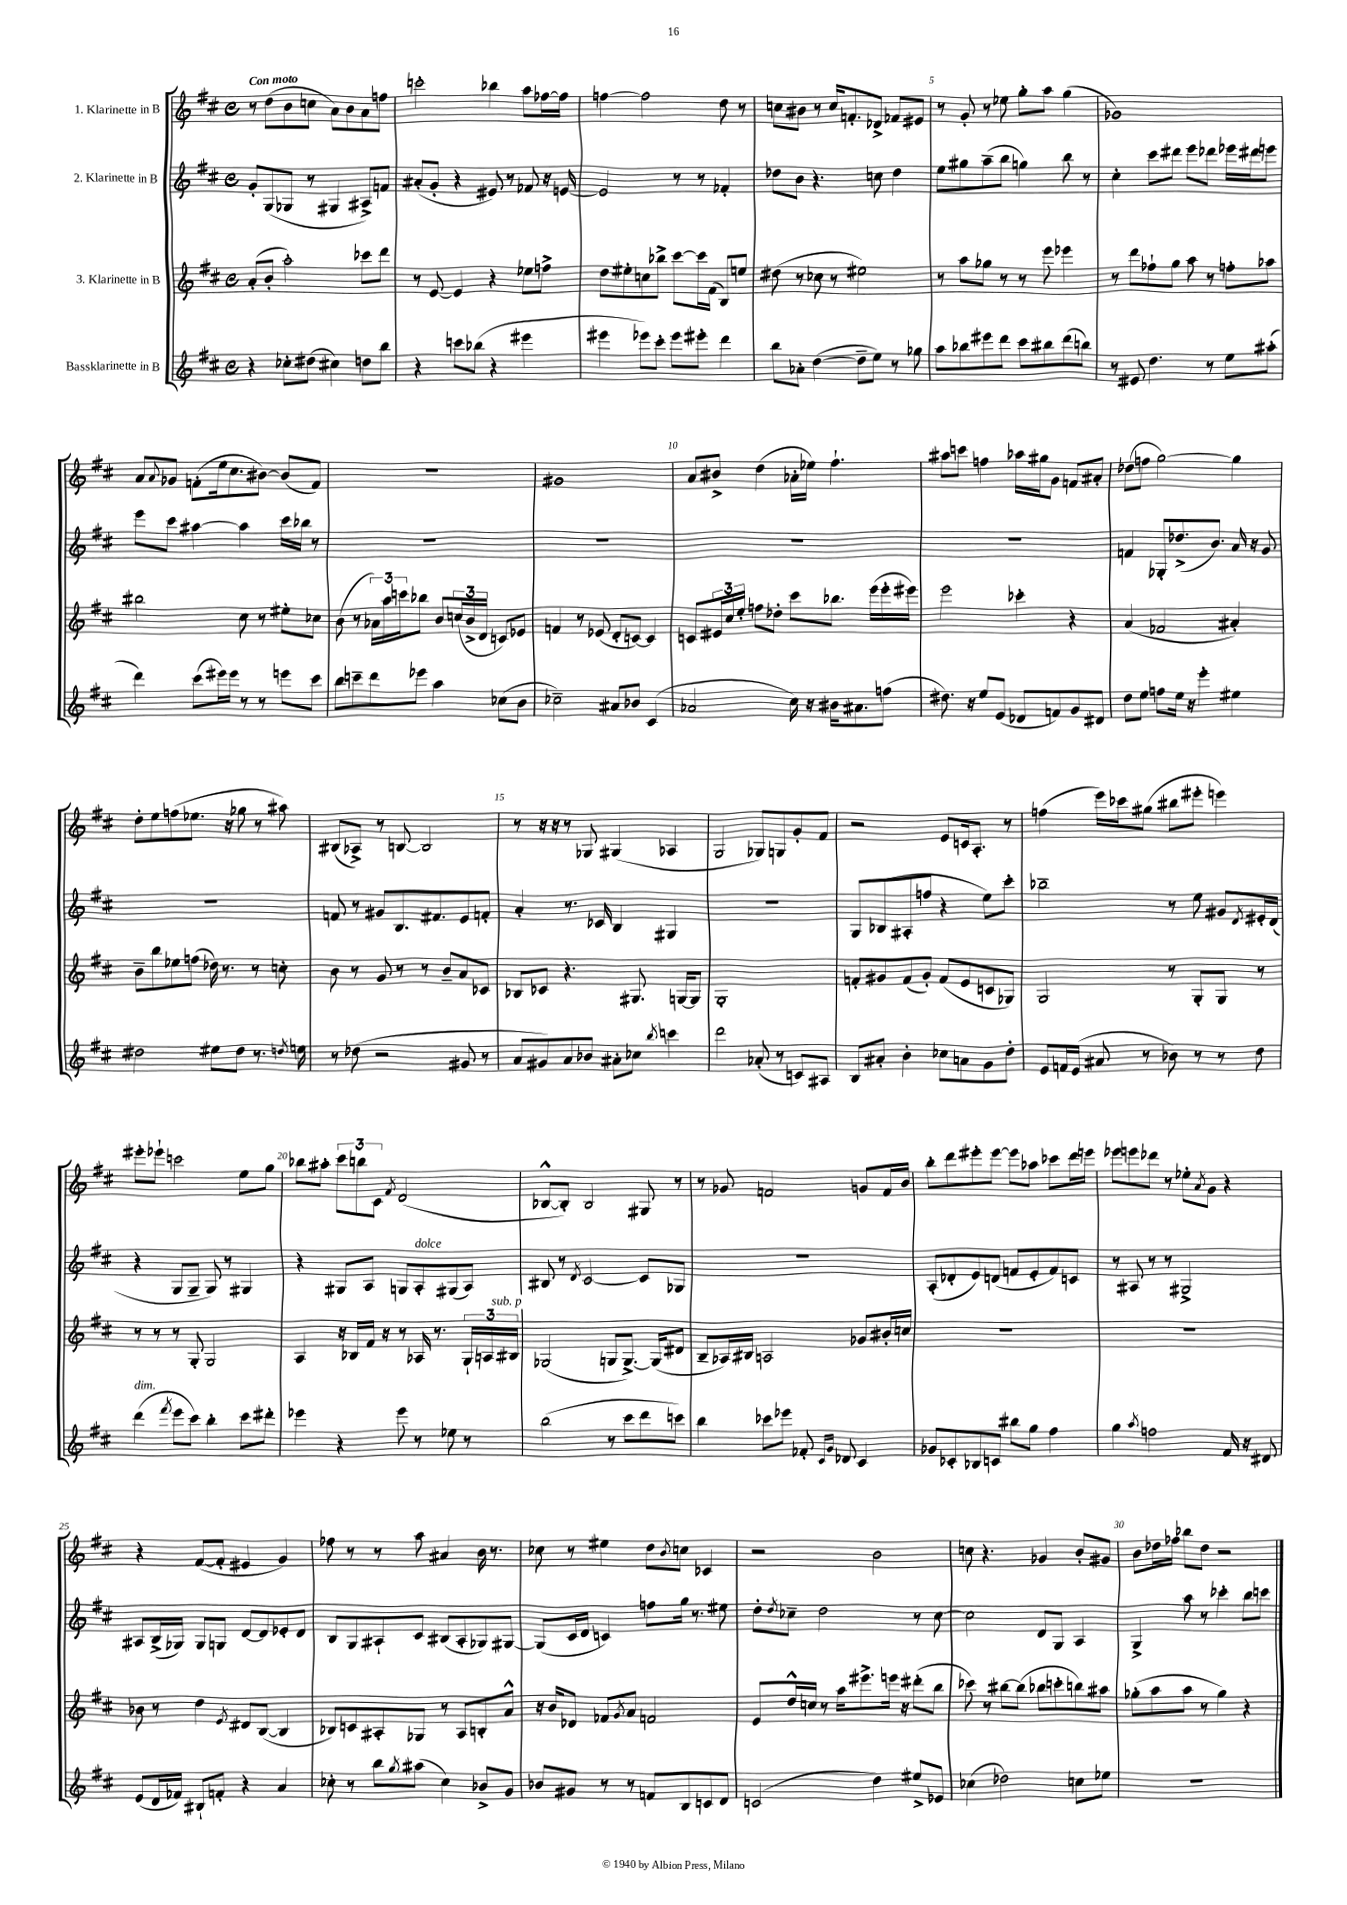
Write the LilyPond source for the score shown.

<<
\new StaffGroup <<
\new Staff = "s0" \with { instrumentName = "1. Klarinette in B" } {
    \clef treble \key d \major \defaultTimeSignature \time 4/4 \tempo "Con moto"
    r8 d''8( b'8 c''8 a'8) b'8 a'8 f''8 |
    c'''2-. bes''4 a''8 fes''16~ fes''16 |
    f''4~ f''2 d''8 r8 |
    c''8 bis'8 r8 c''16 f'8.-. des'8-> fes'8 eis'8 |
    r8 g'8-. r8 ees''8 g''8-. a''8 g''4( |
    ges'1) |
    a'8 \appoggiatura { a'8 } ges'8 f'8-.( e''16 cis''8. bis'8~) bis'8( f'8) |
    R1 |
    gis'1 |
    a'8 bis'8-> d''4( aes'16-. ees''16) fis''4.-! |
    ais''8 c'''8 f''4 aes''16 gis''16 g'8 f'8 ais'8-. |
    des''8( f''8 g''2~) g''4 |
    d''8-. e''8 f''8( ees''8. r16 ges''8 r8 ais''8) |
    bis8( aes8->) r8 b8~ b2 |
    r8 r16 r16 r8 ges8 gis4( aes4 |
    g2 ges8) g8 g'8-. fis'8 |
    r2 e'8 c'16 a8.-. r8 |
    f''4( e'''16) ces'''16 gis''8( bis''8 eis'''8-. e'''4) |
    eis'''8-. ees'''8-! c'''2 e''8 g''8 |
    bes''8 ais''8-. \tuplet 3/2 { cis'''8 b''8 cis'8 } \acciaccatura { fis'8 } d'2( |
    bes8~-^ bes8-.) bes2 gis8 r8 |
    r8 ges'8 f'2 g'8 f'16 b'16 |
    b''8-. d'''8 eis'''8-. eis'''8~ eis'''8 aes''8 ces'''8 d'''16 e'''16 |
    ees'''8 e'''8 des'''8 r8 ees''8-. \acciaccatura { a'8 } g'8 r4 |
    r4 fis'8~( fis'8-. eis'4 g'4) |
    fes''8 r8 r8 a''8 ais'4 b'16 r8. |
    ces''8 r8 eis''4 d''8 \acciaccatura { b'8 } c''8 ces'4 |
    r2 b'2 |
    c''8 r4. ges'4 b'8-. gis'8 |
    b'8 des''16 fes''16 bes''8 des''8 r2 \bar "|." |
}
\new Staff = "s1" \with { instrumentName = "2. Klarinette in B" } {
    \clef treble \key d \major \defaultTimeSignature \time 4/4
    g'8-. g8( ges8 r8 gis4 ais8->) f'8 |
    ais'8-.( g'8-. r4 eis'8) r8 fes'8 r16 e'16~ |
    e'2 r8 r8 fes'4-. |
    des''8 b'8 r4. c''8 des''4 |
    e''8 gis''8 a''8--( b''8 g''4) b''8 r8 |
    cis''4-. cis'''8 dis'''8 e'''8 des'''8 ees'''16 dis'''16 e'''8 |
    e'''8 cis'''8 ais''4~ ais''4 cis'''16 bes''16 r8 |
    R1 |
    R1 |
    R1 |
    R1 |
    f'4 ges8-. des''8.->( b'8.) a'16 r16 g'8 |
    R1 |
    f'8 r8 gis'8 b8. fis'8. e'8 f'8-. |
    a'4-. r8. ces'16 b4 gis4 |
    R1 |
    g8 bes8( ais8-. f''8 r4 e''8) cis'''8-. |
    bes''2-- r8 e''8 gis'8 \acciaccatura { d'8 } eis'16-. d'16( |
    r4 g8 g8-- g8) r8 gis4 |
    r4 gis8 a8 g8 a8-.^\markup { \italic "dolce" } gis8( a8) |
    bis8 r8 \acciaccatura { d'8 } cis'2~ cis'8 ges8 |
    R1 |
    a8-.( des'8-. e'8) d'8( f'8 e'8-. f'8) c'8 |
    r8 ais8 r8 r8 gis2-> |
    ais8 b16->( ges16) ges8 g8 d'8~ d'8 ees'8-. d'8 |
    b8 g8 ais8-! cis'8 bis8( ais8-. ges8) gis8~ |
    gis8( cis'16 d'16 c'4) f''8 g''16 r8. eis''8 |
    d''8-. \acciaccatura { d''8 } ces''8-- d''2 r8 ces''8~ |
    ces''2 d'8 g8 a4 |
    g4-> a''8 r8 ces'''4-. b''8 c'''8 \bar "|." |
}
\new Staff = "s2" \with { instrumentName = "3. Klarinette in B" } {
    \clef treble \key d \major \defaultTimeSignature \time 4/4
    a'8-.( b'8-. a''2-.) ces'''8 d'''8 |
    r8 e'8~ e'4 r4 ees''8 f''8-> |
    d''8 eis''8-. c''8 bes''8-> cis'''8~ cis'''16 fis'16( b8) e''8 |
    dis''8( r8 ces''8 r8 eis''2) |
    r8 a''8 ges''8 r8 r8 e'''8 ees'''4 |
    r8 d'''8 fes''8-! g''8 a''8 r8 f''8-. aes''8 |
    bis''2 cis''8 r8 eis''8-. ces''8 |
    b'8( r8 \tuplet 3/2 { aes'16) a''16 c'''16 } bes''8 b'8 \tuplet 3/2 { c''16( b'16-> d'16 } c'8) ees'8 |
    f'4 r8 ees'8( d'8-. c'8~) c'4 |
    c'8 \tuplet 3/2 { eis'16 cis''16 e''16-. } f''8 des''8-. cis'''8 bes''8. e'''16( e'''16-. eis'''16) |
    e'''2 ces'''4-. r4 |
    a'4( fes'2 ais'4-.) |
    b'8-- b''8 ees''8 f''8( des''16) r8. r8 c''8-. |
    b'8 r8 g'8 r8 r8 b'8-- a'8 ces'8 |
    bes8 ces'8 r4. gis8. g16~ g8 |
    g1-. |
    f'8-. gis'8 f'8( gis'8-.) f'8( e'8 c'8 ges8) |
    g2 r8 g8-. g8 r8 |
    r8 r8 r8 g8-. g2 |
    a4 r16 bes16 fis'16 r16 r8 aes16 r8. \tuplet 3/2 { g16-! a16 bis16^\markup { \italic "sub. p" } } |
    ges2( g8 g8.~->) g16( dis'8 |
    b8-- aes16) bis16 a2 ges'8 bis'16-. c''16 |
    R1 |
    R1 |
    bes'8 r8 d''4 \acciaccatura { e'8 } dis'8 b8~( b4 |
    bes8) c'8 ais8-. ges8 r8 ais8 b8-. a'8-^ |
    r16 b'16 des'8 fes'8 \acciaccatura { g'8 } a'8 f'2 |
    e'8 d''16-^ c''16 r8 a''16 eis'''8.-> e'''16 r16 dis'''8-.( b''8 |
    ces'''8) r8 bis''8~ bis''8( bes''8 c'''8-. b''8) ais''8 |
    ges''8-.( a''8 a''8 r8 ges''4) r4 \bar "|." |
}
\new Staff = "s3" \with { instrumentName = "Bassklarinette in B" } {
    \clef treble \key d \major \defaultTimeSignature \time 4/4
    r4 ces''8-. dis''8( cis''4) d''8 b''8 |
    r4 c'''8 bes''8( r4 eis'''4 |
    eis'''4 ees'''8) cis'''8-. ees'''8 eis'''8-. d'''4 |
    b''8 aes'8-. d''4~( d''8-- e''8) r8 ges''8 |
    a''8 bes''8 eis'''8 d'''8 cis'''8 bis''8 d'''8( b''8) |
    r8 eis'8 d''4. r8 e''8 ais''8-.( |
    d'''4) cis'''8( eis'''16) eis'''16 r8 r8 e'''8 cis'''8 |
    b''8 c'''8-- d'''8 ees'''8 a''4 ces''8( b'8 |
    ces''2--) ais'8 bes'8 cis'4( |
    aes'2 cis''16) r16 bis'16 ais'8. f''8( |
    dis''8.) r16 e''8 e'8( des'8 f'8) g'8 dis'8 |
    d''8 e''8 f''8 e''16 r16 e'''4-. eis''4 |
    dis''2 eis''8 dis''8 r8. \acciaccatura { d''8 } e''16 |
    r8 des''8( r2 gis'8 r8 |
    a'8 gis'8) a'8 bes'8 ais'8-. ces''8 \acciaccatura { b''8 } c'''4 |
    d'''2 aes'8-.( r8 c'8) ais8 |
    b8 ais'8-. b'4-. ces''8 a'8 g'8 d''8-. |
    e'8 f'16 e'16( ais'8 r8 bes'8) r8 r8 d''8 |
    d'''4^\markup { \italic "dim." }( \acciaccatura { fis'''8 } e'''8 cis'''8) b''4-. cis'''8 dis'''8-. |
    ees'''4 r4 ees'''8 r8 ees''8 r8 |
    b''2( r8 cis'''8 d'''8 c'''8) |
    b''4 ces'''8 ees'''8 fes'8-. \grace { cis'16 g'16 } des'8 cis'4 |
    ges'8 ces'8-. bes8 c'8 bis''8 g''8 fis''4 |
    g''4 \acciaccatura { a''8 } f''2 fis'16 r16 dis'8 |
    e'8( d'16 fes'16) bis8-! f'8-. r4 a'4 |
    ces''8-. r8 b''8 \acciaccatura { g''8 } ais''8( ces''4) bes'8-> g'8 |
    bes'8 gis'8 r8 r8 f'8 b8 c'8 d'8 |
    c'2( d''4) eis''8-> ees'8 |
    ces''4( des''2) c''8 ees''8 |
    R1 \bar "|." |
}
>>
>>
\layout { \context { \Score \override BarNumber.break-visibility = ##(#f #t #t) barNumberVisibility = #(every-nth-bar-number-visible 5) } }
